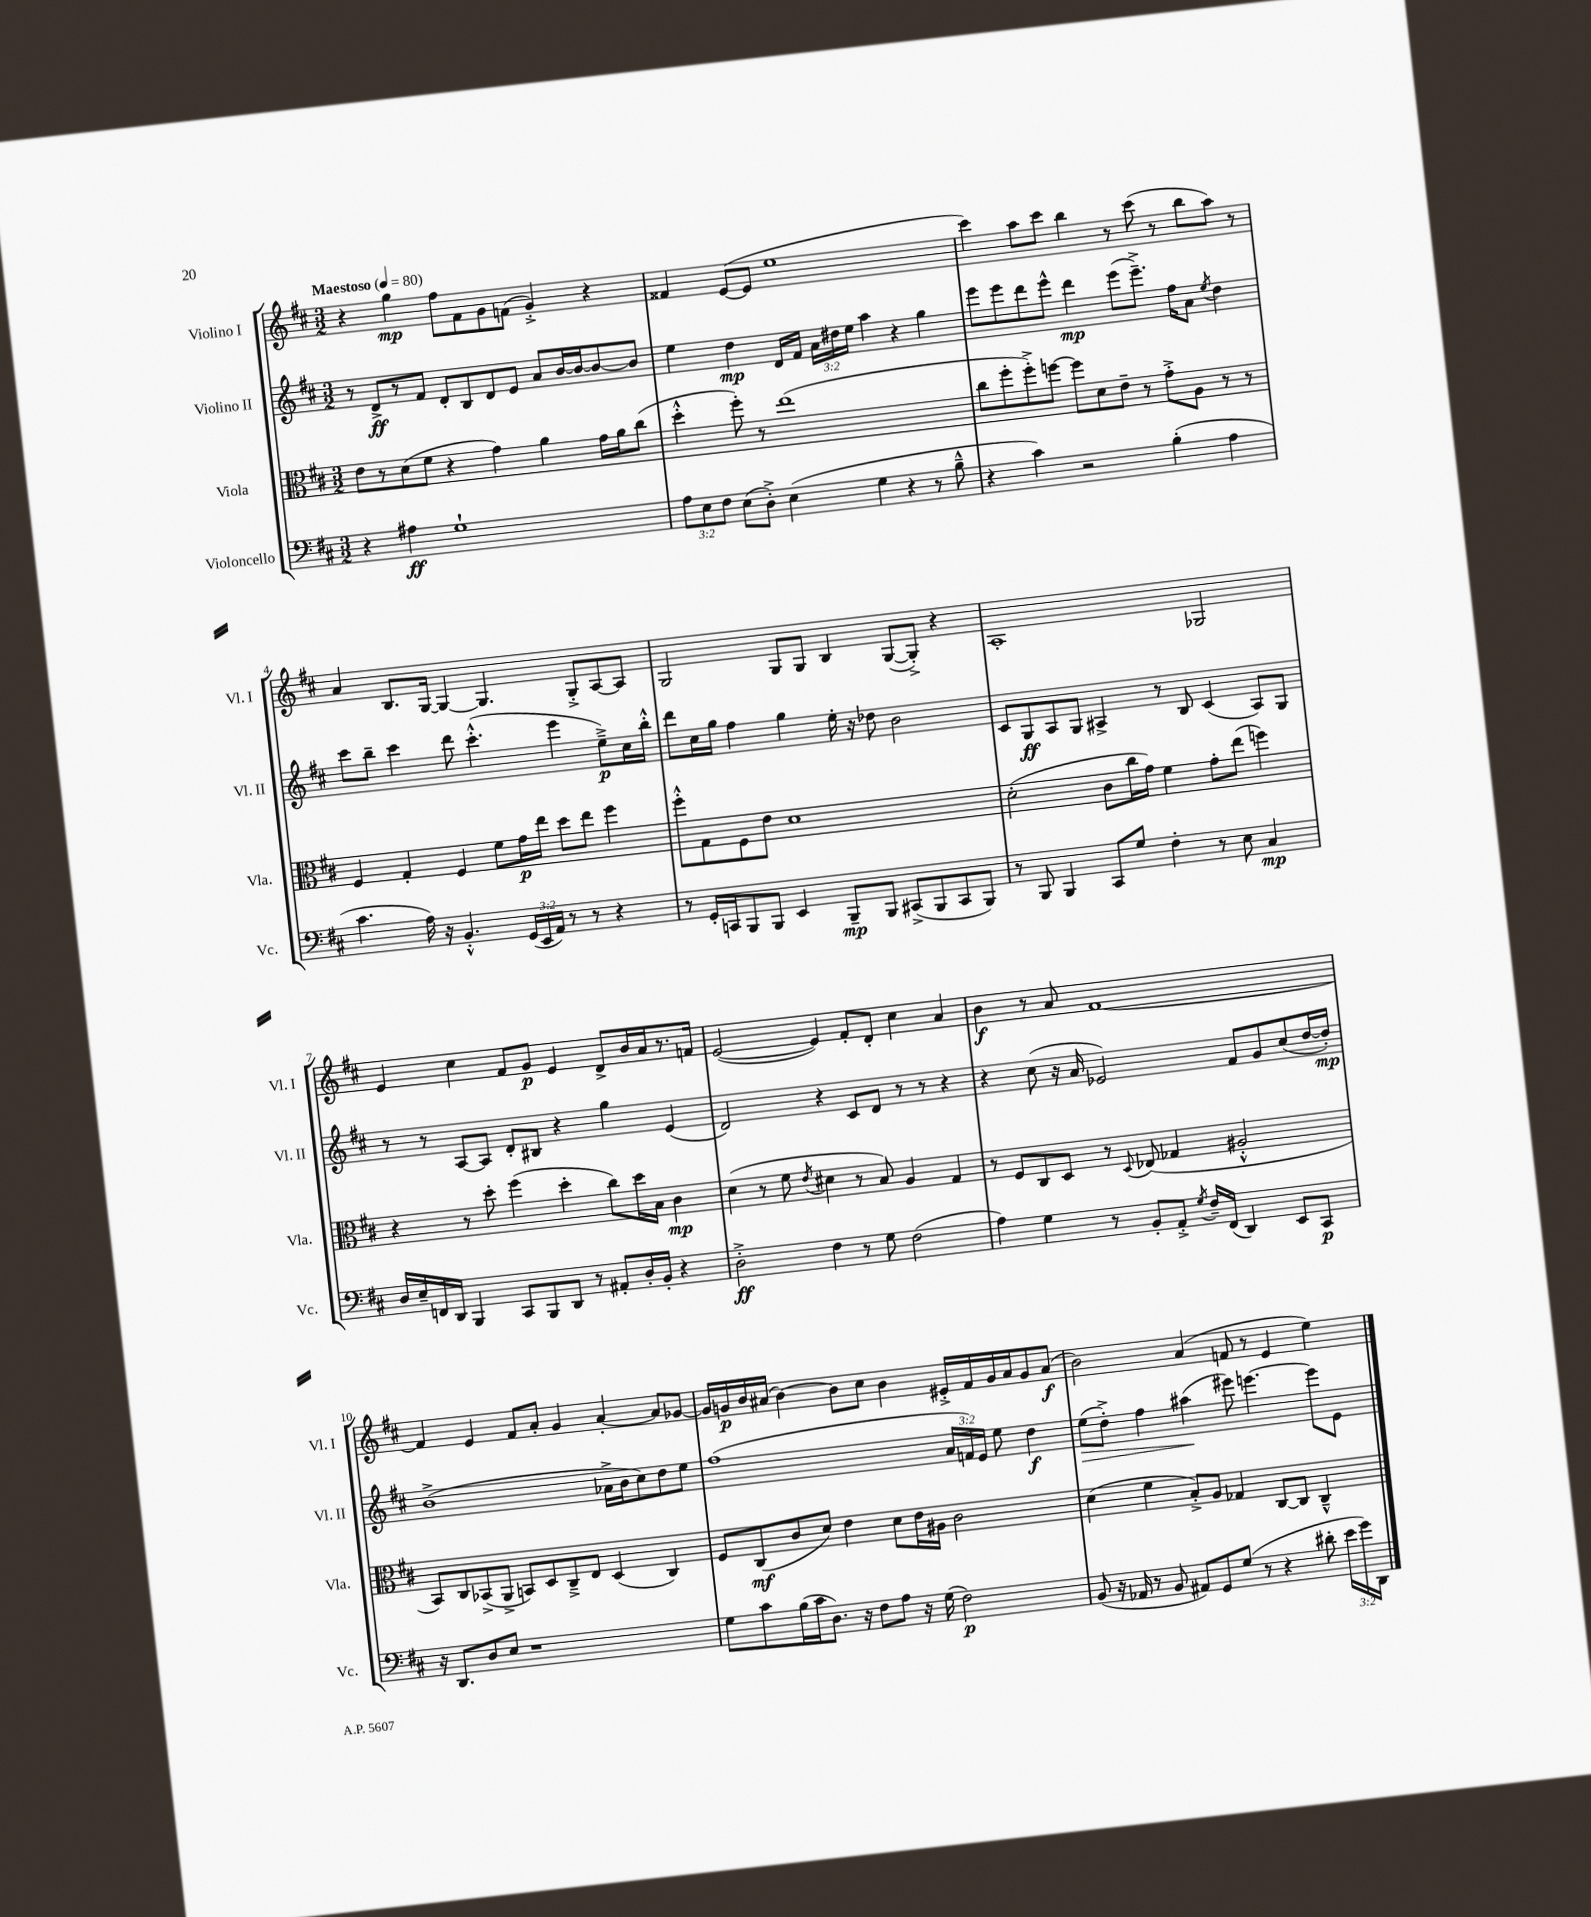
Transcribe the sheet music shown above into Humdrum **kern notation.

**kern	**kern	**kern	**kern
*staff4	*staff3	*staff2	*staff1
*clefF4	*clefC3	*clefG2	*clefG2
*k[f#c#]	*k[f#c#]	*k[f#c#]	*k[f#c#]
*M3/2	*M3/2	*M3/2	*M3/2
*MM80	*MM80	*MM80	*MM80
4r	8e\L	8r	4r
.	8r	8d^/L	.
4A#\	(8d\	8r	4gg\
.	8f#\J	8f#/J	.
1G`	4r	8d'/L	8ff#\L
.	.	8B/	8f#\
.	4g\)	8d/	8g\
.	.	8e/J	(8f\J
.	4a\	8a/L	4g'^/)
.	.	[16b/L	.
.	.	16b/_J	.
.	16g\LL	8b/_	4r
.	16a\J	.	.
.	(8cc#\J	8b/]J	.
=	=	=	=
12A\L	4dd'^^\	4ee\	4f##/
12E\	.	.	.
12F#\J	.	.	.
(8E\L	8ff#'\)	4dd\	([8e/L
8D'^\J)	8r	.	8e/]J
(4E\	(1ee	16d/LL	1ee
.	.	16f#/JJ	.
.	.	24a\LL	.
.	.	24dd#\	.
.	.	24ee\JJ	.
4G\	.	4aa\	.
4r	.	4r	.
8r	.	4gg\	.
8B~^^\	.	.	.
=	=	=	=
4r	8cc#\L	8eee\L	4ccc#\)
.	8ff#'\	8eee\	.
4c#\)	8ff#'^\)	8ddd\	8aa\L
.	[8ff\J	8eee^^\J	8ccc#\J
2r	8ff\]L	4ddd\	4bb\
.	8d\	.	.
.	8e~\J	(8eee\L	8r
.	8r	8.eee~^\J)	(8ccc#\
(4B'\	8g'^\L	.	8r
.	.	16ff#\LK	.
.	8A\J	8a\J	8bb\L
.	.	8qee/	.
4A\	8r	4dd\	8aa\J)
.	8r	.	8r
=	=	=	=
4.c#\	4F#/	8ccc#\L	4a/
.	.	8bb~\J	.
.	4G'/	4ccc#\	8.B/L
16A\)	.	.	.
16r	.	.	[16G/Jk
4.BB'^^/	4F#/	8ddd\	4G/_
.	.	(4.ccc#'^^\	.
.	8f#\L	.	4.G/]
(24GG/LL	16g\L	.	.
24EE/	.	.	.
.	16ee\JJ	.	.
24AA/JJ)	.	.	.
8r	8dd\L	4eee\	.
8r	8ee\J	.	8G'^/L
4r	4ff#\	8ee~^\L)	[8A/
.	.	16cc#\L	8A/]J
.	.	16bb'^^\JJ	.
=	=	=	=
8r	8ff#'^^\L	8ddd\L	2G/
16GG'/LL	8G\	16cc#\L	.
16CC/J	.	16gg\JJ	.
8BBB/	8F#\	4ff#\	.
8BBB/J	8e\J	.	.
4EE/	1d	4gg\	8G/L
.	.	.	8G/J
8BBB~/L	.	16ee'\	4B/
.	.	16r	.
8BBB/J	.	8dd-\	.
(8CC#^/L	.	2b\	([8G/L
8BBB/	.	.	8G'^/]J)
8CC#/	.	.	4r
8BBB/J)	.	.	.
=	=	=	=
8r	(2d'\	8c#/L	1A'
8BBB/	.	8G/	.
4BBB/	.	8A/	.
.	.	8G/J	.
8CC#/L	8c#\L	4A#^/	.
8G/J	16cc#\L	.	.
.	16g\JJ)	.	.
4F#'\	4f#\	8r	.
.	.	8B/	.
8r	8g'\L	(4c#/	2G-/
8E\	(8ee\J	.	.
4C#/	4ff\)	8A#/L)	.
.	.	8G/J	.
=	=	=	=
16D/LL	4r	8r	4e/
16E~/	.	.	.
16FF/	.	8r	.
16DD/JJ	.	.	.
4BBB/	8r	[8A/L	4cc#\
.	8dd'\	8A/]J	.
8CC#/L	(4ff#\	8d'/L	8f#/L
8BBB/	.	8B#/J	8g/J
8DD/J	4dd'\	4r	4e/
8r	.	.	.
8AA#'/L	8cc#\L)	4gg\	8d^/L
16D'/L	16dd\L	.	16b/L
16BB'/JJ	16B\JJ	.	16a/J
4r	4c#\	(4e/	8.r
.	.	.	16f/Jk
=	=	=	=
2D'^\	(4d\	2d/)	([2e/
.	8r	.	.
.	8f#\	.	.
.	8qe/	.	.
4F#\	4d#\	4r	4e/])
8r	8r	8c#/L	8f#'/L
8G\	8B/)	8d/J	8d'/J
(2F#\	4A/	8r	4cc#\
.	.	8r	.
.	4G/	4r	4a/
=	=	=	=
4A\)	8r	4r	4b\
.	8F#/L	.	.
4G\	8C#/	(8cc#\	8r
.	8D/J	16r	8a/
.	.	16a/	.
8r	8r	2e-/)	[1f#
.	8qqD/	.	.
8BB'/L	(8E-/	.	.
8AA'^/J	4G-/	.	.
8qG/	.	.	.
16F#~/LL	.	.	.
(16FF#/JJ	.	.	.
4DD/)	2A#'^^/	8f#/L	.
.	.	8g/	.
8EE/L	.	(8cc#/	.
8CC#/J	.	[16dd/L	.
.	.	16dd'/]JJ)	.
=	=	=	=
16r	8BB/L)	(1b^	4f#/]
8.DD/L	.	.	.
.	8C#/	.	.
8D/	(8BB-^/	.	4e/
8E/J	8AA^/J	.	.
1r	8BB/L)	.	8f#/L
.	8D/	.	8a'/J
.	8C#~^/	.	4g/
.	8E/J	.	.
.	(4D/	16a-^\LL	[4a'/
.	.	16b\J	.
.	.	8cc#\)	.
.	4C#/)	8dd\	8a/]L
.	.	8ee\J	[8g-/J
=	=	=	=
8G\L	8F#/L	(1ff#	16g-/]LL
.	.	.	16g/
8c#\	(8C#/	.	16b/
.	.	.	(16a#/JJ
(16B\L	8c#/	.	[4b\)
16c#\J	.	.	.
8.D\J)	8d/J)	.	.
.	4e\	.	8b\]L
16r	.	.	.
8F#\L	.	.	8cc#\J
8A\J	8d\L	.	4b\
16r	16e\L	.	.
(16G\	16A#\JJ	.	.
2F#\)	2c#\	24a/LL	16e#'^/LL
.	.	24f/)	.
.	.	.	16f#/
.	.	24e/JJ	.
.	.	8ee\	16g/
.	.	.	16a#/J
.	.	4dd\	8g/
.	.	.	(8a#/J
=	=	=	=
(8BB/	(4d\	(8ee\L	2b\)
16r	.	8dd'^\J)	.
16AA-/	.	.	.
8r	4f#\	4ff#\	.
8BB/	.	.	.
8AA#/L)	8B'^/L)	(4aa#\	(4a/
8GG/	8A/J	.	.
(8G/J	4G-/	8eee#\)	8f/
8r	.	[4.eee\	8r
4r	[8C#/L	.	4e/
.	8C#/]J	.	.
8d#'\	4C#~^^/	8eee\]L	4ee\)
24e\LL	.	8e\J	.
24g\)	.	.	.
24DD\JJ	.	.	.
==	==	==	==
*-	*-	*-	*-
